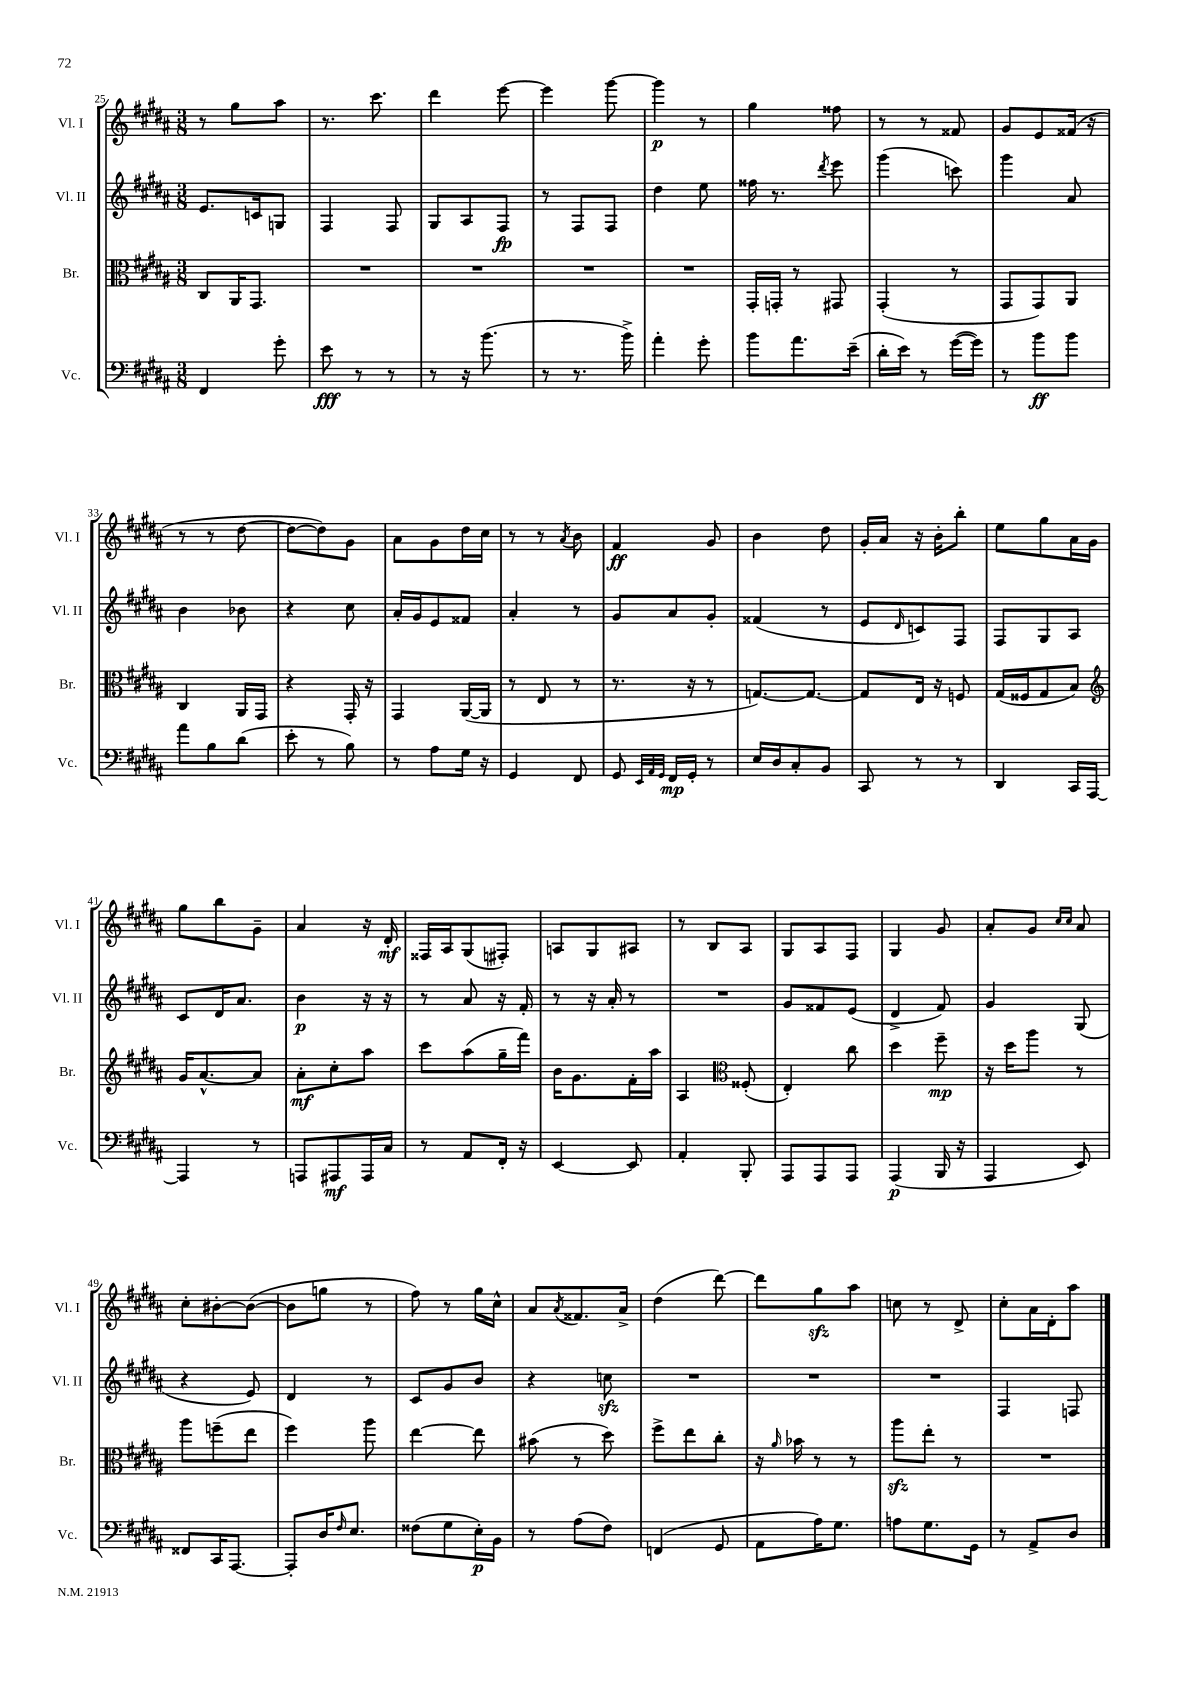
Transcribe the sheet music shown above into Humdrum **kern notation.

**kern	**kern	**kern	**kern
*staff4	*staff3	*staff2	*staff1
*clefF4	*clefC3	*clefG2	*clefG2
*k[f#c#g#d#a#]	*k[f#c#g#d#a#]	*k[f#c#g#d#a#]	*k[f#c#g#d#a#]
*M3/8	*M3/8	*M3/8	*M3/8
4FF#	8C#	8.e	8r
.	16AA#	.	8gg#
.	8.GG#	16c	.
8g#'	.	8G	8aa#
=	=	=	=
8e	4.r	4F#	8.r
8r	.	.	.
.	.	.	8.ccc#
8r	.	8F#	.
=	=	=	=
8r	4.r	8G#	4ddd#
16r	.	8A#	.
(8.b	.	.	.
.	.	8F#	[8eee
=	=	=	=
8r	4.r	8r	4eee]
8.r	.	8F#	.
.	.	8F#	[8ggg#
16b^)	.	.	.
=	=	=	=
4a#'	4.r	4dd#	4ggg#]
8g#'	.	8ee	8r
=	=	=	=
8b	16GG#'	16ff##	4gg#
.	16GG'	8.r	.
8.a#	8r	.	.
.	.	8qddd#	.
.	8GG#	8eee	8ff##
(16e~	.	.	.
=	=	=	=
16d#'	(4GG#'	(4ggg#	8r
16e)	.	.	.
8r	.	.	8r
([16g#	8r	8ccc)	8f##
16g#])	.	.	.
=	=	=	=
8r	8GG#	4ggg#	8g#
8b	8GG#)	.	8e
8b	8AA#	8a#	(16f##
.	.	.	16r
=	=	=	=
8a#	4C#	4b	8r
8B	.	.	8r
(8d#	16AA#	8b-	[8dd#
.	16GG#	.	.
=	=	=	=
8e'	4r	4r	8dd#_
8r	.	.	8dd#])
8B)	16GG#'	8cc#	8g#
.	16r	.	.
=	=	=	=
8r	4GG#	16a#'	8a#
.	.	16g#	.
8A#	.	8e	8g#
16G#	([16AA#	8f##	16dd#
16r	16AA#]	.	16cc#
=	=	=	=
4GG#	8r	4a#'	8r
.	8E	.	8r
.	.	.	8qa#
8FF#	8r	8r	8b
=	=	=	=
8GG#	8.r	8g#	4f#
32qqEE	.	.	.
32qqAA#	.	.	.
32qqGG#	.	.	.
16FF#	.	8a#	.
16GG#'	16r	.	.
8r	8r	8g#'	8g#
=	=	=	=
16E	[8.G)	(4f##	4b
16D#	.	.	.
8C#'	.	.	.
.	8.G_	.	.
8BB	.	8r	8dd#
=	=	=	=
8CC#	8G]	8e	16g#'
.	.	.	16a#
.	.	16qqd#	.
8r	16E	8c)	16r
.	16r	.	16b'
8r	8F	8F#	8bb'
=	=	=	=
4DD#	(16G#	8F#	8ee
.	16F##	.	.
.	8G#	8G#	8gg#
16CC#	8B)	8A#	16a#
[16AAA#	.	.	16g#
=	=	=	=
*	*clefG2	*	*
4AAA#]	16g#	8c#	8gg#
.	[8.a#^^	.	.
.	.	16d#	8bb
.	.	8.a#	.
8r	8a#]	.	8g#~
=	=	=	=
8AAA	8a#'	4b	4a#
8AAA#	8cc#'	.	.
16AAA#	8aa#	16r	16r
16C#	.	16r	16d#'
=	=	=	=
8r	8ccc#	8r	16F##
.	.	.	16A#
8AA#	(8aa#	8a#	(8G#
16FF#'	16gg#~	16r	8F#')
16r	16fff#)	16f#'	.
=	=	=	=
[4EE	16b	8r	8A
.	8.g#	.	.
.	.	16r	8G#
.	.	16a#'	.
8EE]	16f#'	8r	8A#
.	16aa#	.	.
=	=	=	=
4AA#'	4A#	4.r	8r
.	.	.	8B
*	*clefC3	*	*
8BBB'	(8F##'	.	8A#
=	=	=	=
8AAA#	4E')	8g#	8G#
8AAA#	.	8f##	8A#
8AAA#	8cc#	(8e	8F#
=	=	=	=
(4AAA#	4dd#	4d#^	4G#
16BBB	8ff#~	8f#)	8g#
16r	.	.	.
=	=	=	=
4AAA#	16r	4g#	8a#'
.	16dd#	.	.
.	8aa#	.	8g#
.	.	.	16qqcc#
.	.	.	16qqcc#
8EE)	8r	(8G#	8a#
=	=	=	=
8FF##	8aa#	4r	8cc#'
16CC#	(8ff~	.	[8b#'
[8.AAA#	.	.	.
.	8ee	8e)	(8b#_
=	=	=	=
8AAA#']	4ff#)	4d#	8b#]
16D#	.	.	8gg
16qqF#	.	.	.
8.E	.	.	.
.	8aa#	8r	8r
=	=	=	=
(8F##	[4ee	8c#	8ff#)
8G#	.	8g#	8r
16E')	8ee]	8b	16gg#
16BB	.	.	16cc#^^
=	=	=	=
8r	(8b#	4r	8a#
.	.	.	8qa#
(8A#	8r	.	8.f##
8F#)	8dd#)	8cc	.
.	.	.	16a#^
=	=	=	=
(4FF	8ff#^	4.r	(4dd#
.	8ee	.	.
8GG#	8cc#'	.	[8ddd#)
=	=	=	=
8AA#	16r	4.r	8ddd#]
.	16qqa#	.	.
.	16b-	.	.
16A#)	8r	.	8gg#
8.G#	.	.	.
.	8r	.	8aa#
=	=	=	=
8A	8aa#	4.r	8cc
8.G#	8ee'	.	8r
.	8r	.	8d#^
16GG#	.	.	.
=	=	=	=
8r	4.r	4F#	8cc#'
8AA#^	.	.	16a#
.	.	.	16d#'
8D#	.	8F	8aa#
==	==	==	==
*-	*-	*-	*-
